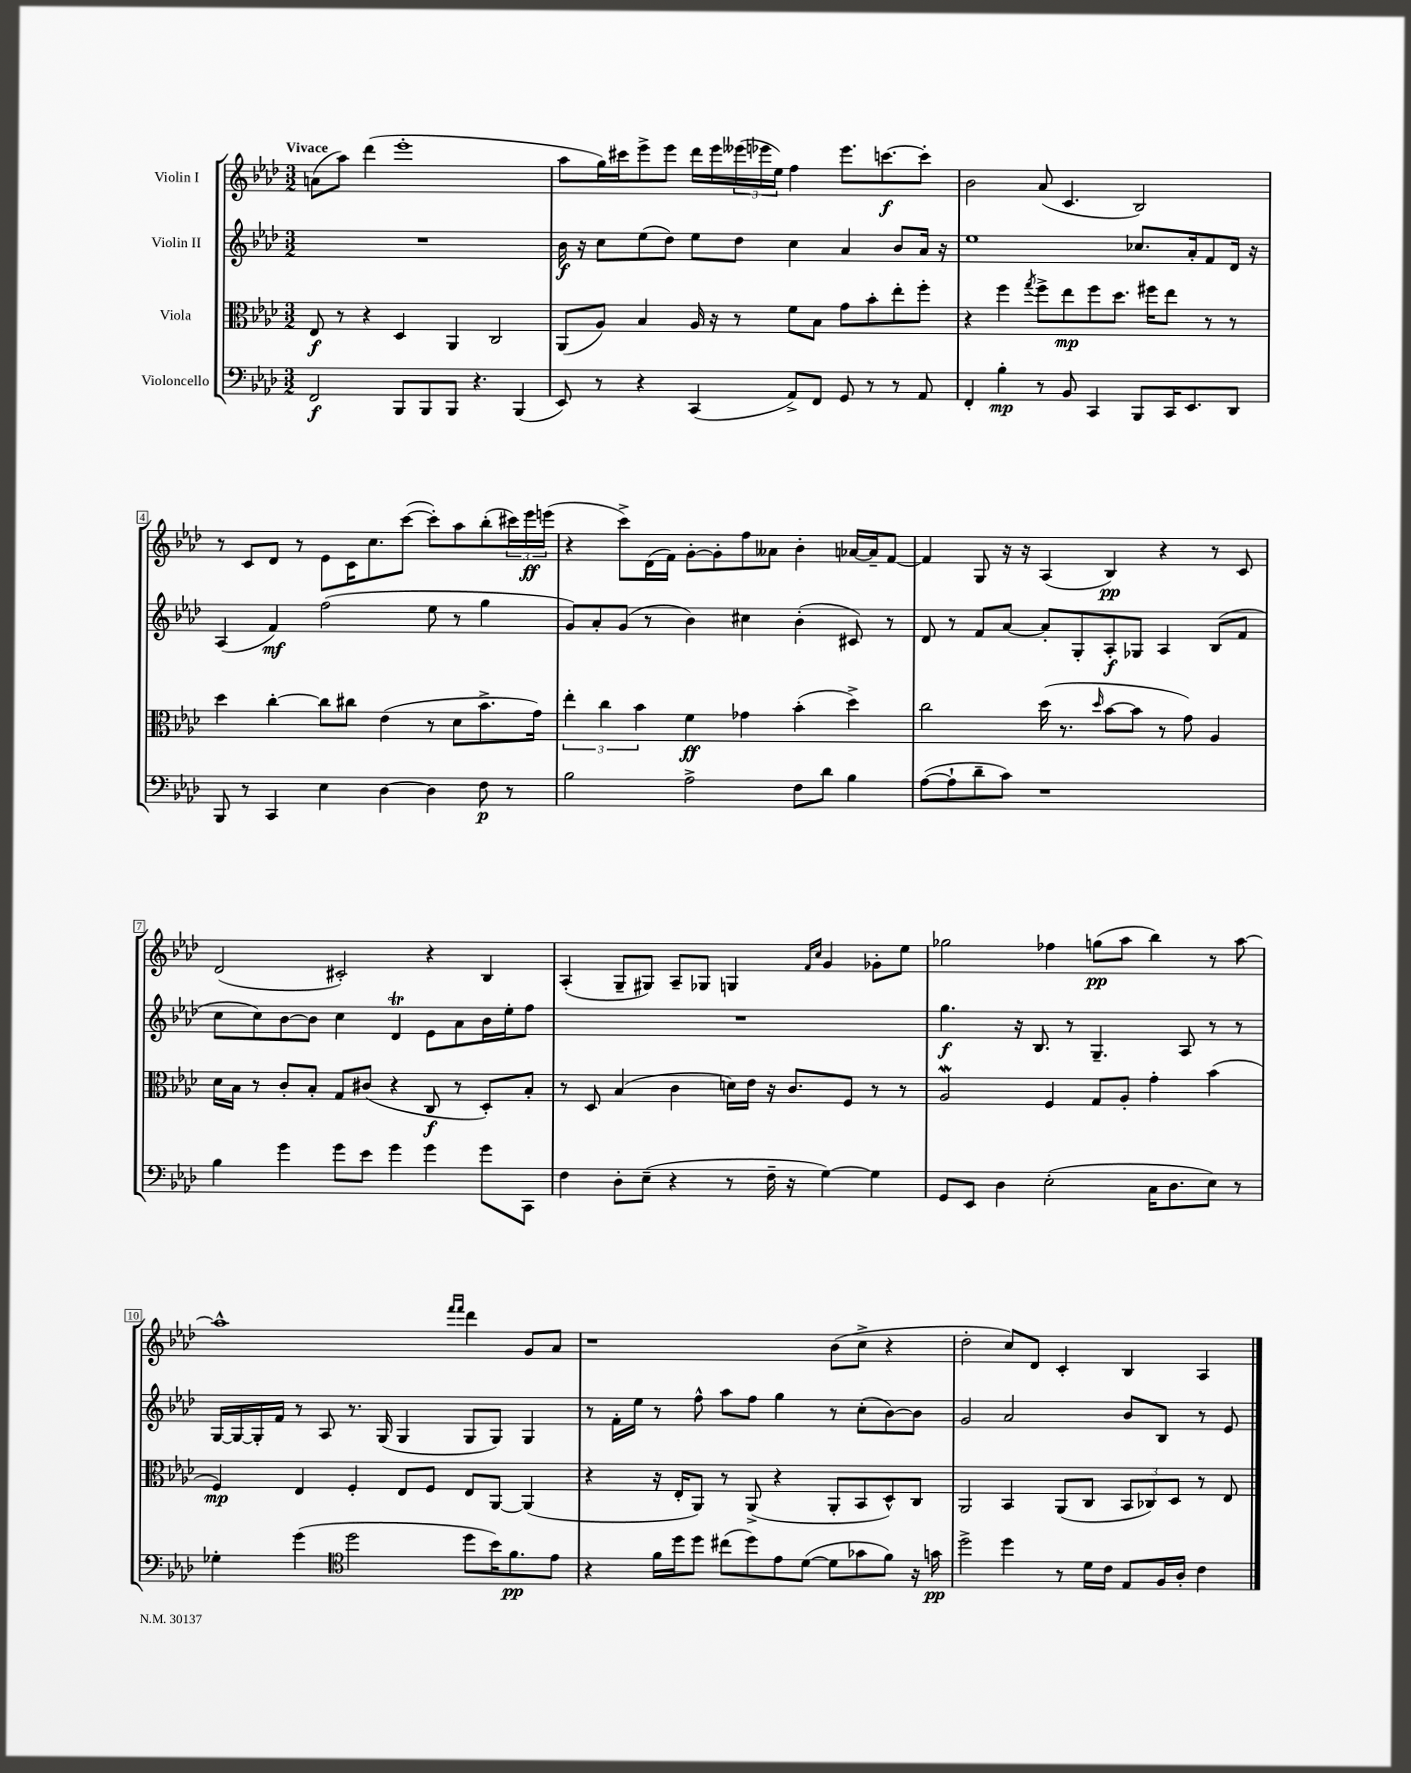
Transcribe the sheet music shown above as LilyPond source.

<<
\new StaffGroup <<
\new Staff = "s0" \with { instrumentName = "Violin I" } {
    \clef treble \key aes \major \numericTimeSignature \time 3/2 \tempo "Vivace"
    a'8( aes''8) des'''4( ees'''1-. |
    aes''8 g''16) cis'''16 ees'''8-> ees'''8 des'''16 ees'''16 \tuplet 3/2 { eeses'''16( ees'''16 ees''16) } f''4 ees'''8. c'''8.~\f c'''8-. |
    bes'2 aes'8( c'4. bes2) |
    r8 c'8 des'8 r8 ees'8 c'16 c''8. c'''8~( c'''8-.) aes''8 bes''8-.( \tuplet 3/2 { cis'''16) ees'''16\ff e'''16( } |
    r4 c'''8->) des'16( f'16) g'8~-. g'8-. f''8 aeses'8 bes'4-. aes'16~ aes'16-- f'8~ |
    f'4 g8 r16 r16 aes4( bes4\pp) r4 r8 c'8 |
    des'2( cis'2-.) r4 bes4 |
    aes4-.( g8-- gis8) aes8-- ges8 g4 \grace { f'16 c''16 } g'4 ges'8-. ees''8 |
    ges''2 fes''4 g''8\pp( aes''8 bes''4) r8 aes''8~ |
    aes''1-^ \grace { f'''16 f'''16 } des'''4 g'8 aes'8 |
    r1 bes'8( c''8-> r4 |
    des''2-. c''8) des'8 c'4-. bes4 aes4 \bar "|." |
}
\new Staff = "s1" \with { instrumentName = "Violin II" } {
    \clef treble \key aes \major \numericTimeSignature \time 3/2
    R1. |
    bes'16\f r16 c''8 ees''8( des''8) ees''8 des''8 c''4 aes'4 bes'8 aes'16 r16 |
    ees''1 ces''8. aes'16-. f'8 des'16 r16 |
    aes4( f'4\mf) f''2( ees''8 r8 g''4 |
    g'8) aes'8-. g'8( r8 bes'4) cis''4 bes'4-.( cis'8) r8 |
    des'8 r8 f'8 aes'8~ aes'8-. g8-. aes8-.\f ges8 aes4 bes8( f'8 |
    c''8 c''8) bes'8~ bes'8 c''4 des'4\trill ees'8 aes'8 bes'16 ees''16-. f''8 |
    R1. |
    g''4.\f r16 bes8. r8 g4.-- aes8 r8 r8 |
    g16~ g16~ g16-. f'16 r8 aes8 r8. g16( g4 g8 g8) g4 |
    r8 f'16-. ees''16 r8 f''8-^ aes''8 f''8 g''4 r8 c''8-.( bes'8~) bes'8 |
    g'2 aes'2 bes'8 bes8 r8 ees'8 \bar "|." |
}
\new Staff = "s2" \with { instrumentName = "Viola" } {
    \clef alto \key aes \major \numericTimeSignature \time 3/2
    ees8\f r8 r4 des4 aes,4 c2 |
    aes,8( aes8) bes4 aes16 r16 r8 f'8 bes8 g'8 bes'8-. ees''8-. f''8-. |
    r4 f''4 \acciaccatura { g''8 } f''8-> ees''8\mp f''8 des''8. fis''16 ees''8 r8 r8 |
    des''4 c''4~-. c''8 cis''8 ees'4( r8 des'8 bes'8.-> g'16) |
    \tuplet 3/2 { ees''4-. c''4 bes'4 } f'4\ff ges'4 bes'4-.( des''4->) |
    c''2 des''16( r8. \grace { des''16 } bes'8~ bes'8 r8 g'8) aes4 |
    des'16 bes16 r8 c'8-. bes8-. g8 cis'8( r4 c8\f r8 des8-.) bes8-. |
    r8 des8 bes4( c'4 d'16) ees'16 r16 c'8. f8 r8 r8 |
    aes2\mordent f4 g8 aes8-. g'4-. bes'4( |
    f4\mp) ees4 f4-. ees8 f8 ees8 aes,8~ aes,4( |
    r4 r16 ees16-. aes,8) r8 aes,8->( r4 aes,8-. bes,8 des8-^) c8 |
    aes,2 bes,4 aes,8( c8 \tuplet 3/2 { bes,8 ces8) des8 } r8 ees8 \bar "|." |
}
\new Staff = "s3" \with { instrumentName = "Violoncello" } {
    \clef bass \key aes \major \numericTimeSignature \time 3/2
    f,2\f bes,,8 bes,,8 bes,,8 r4. bes,,4( |
    ees,8) r8 r4 c,4( aes,8->) f,8 g,8 r8 r8 aes,8 |
    f,4-. bes4-.\mp r8 bes,8 c,4 bes,,8 c,16 ees,8. des,8 |
    bes,,8 r8 c,4 ees4 des4~ des4 f8\p r8 |
    bes2 aes2-> f8 des'8 bes4 |
    aes8~( aes8-! des'8-- c'8) r1 |
    bes4 g'4 g'8 ees'8 g'4 g'4 g'8 c,8 |
    f4 des8-. ees8--( r4 r8 f16-- r16 g4~) g4 |
    g,8 ees,8 des4 ees2-.( c16 des8. ees8) r8 |
    ges4-. g'4( \clef tenor des''2 des''8 bes'16) f'8.\pp ees'8 |
    r4 f'16 des''16 des''8 cis''8( des''8) ees'8 des'8~( des'8 ges'8 f'8) r16 g'16\pp |
    des''2-> des''4 r8 des'16 c'16 ees8 f16 aes16-. c'4 \bar "|." |
}
>>
>>
\layout { \context { \Score \override BarNumber.stencil = #(make-stencil-boxer 0.1 0.3 ly:text-interface::print) } }
